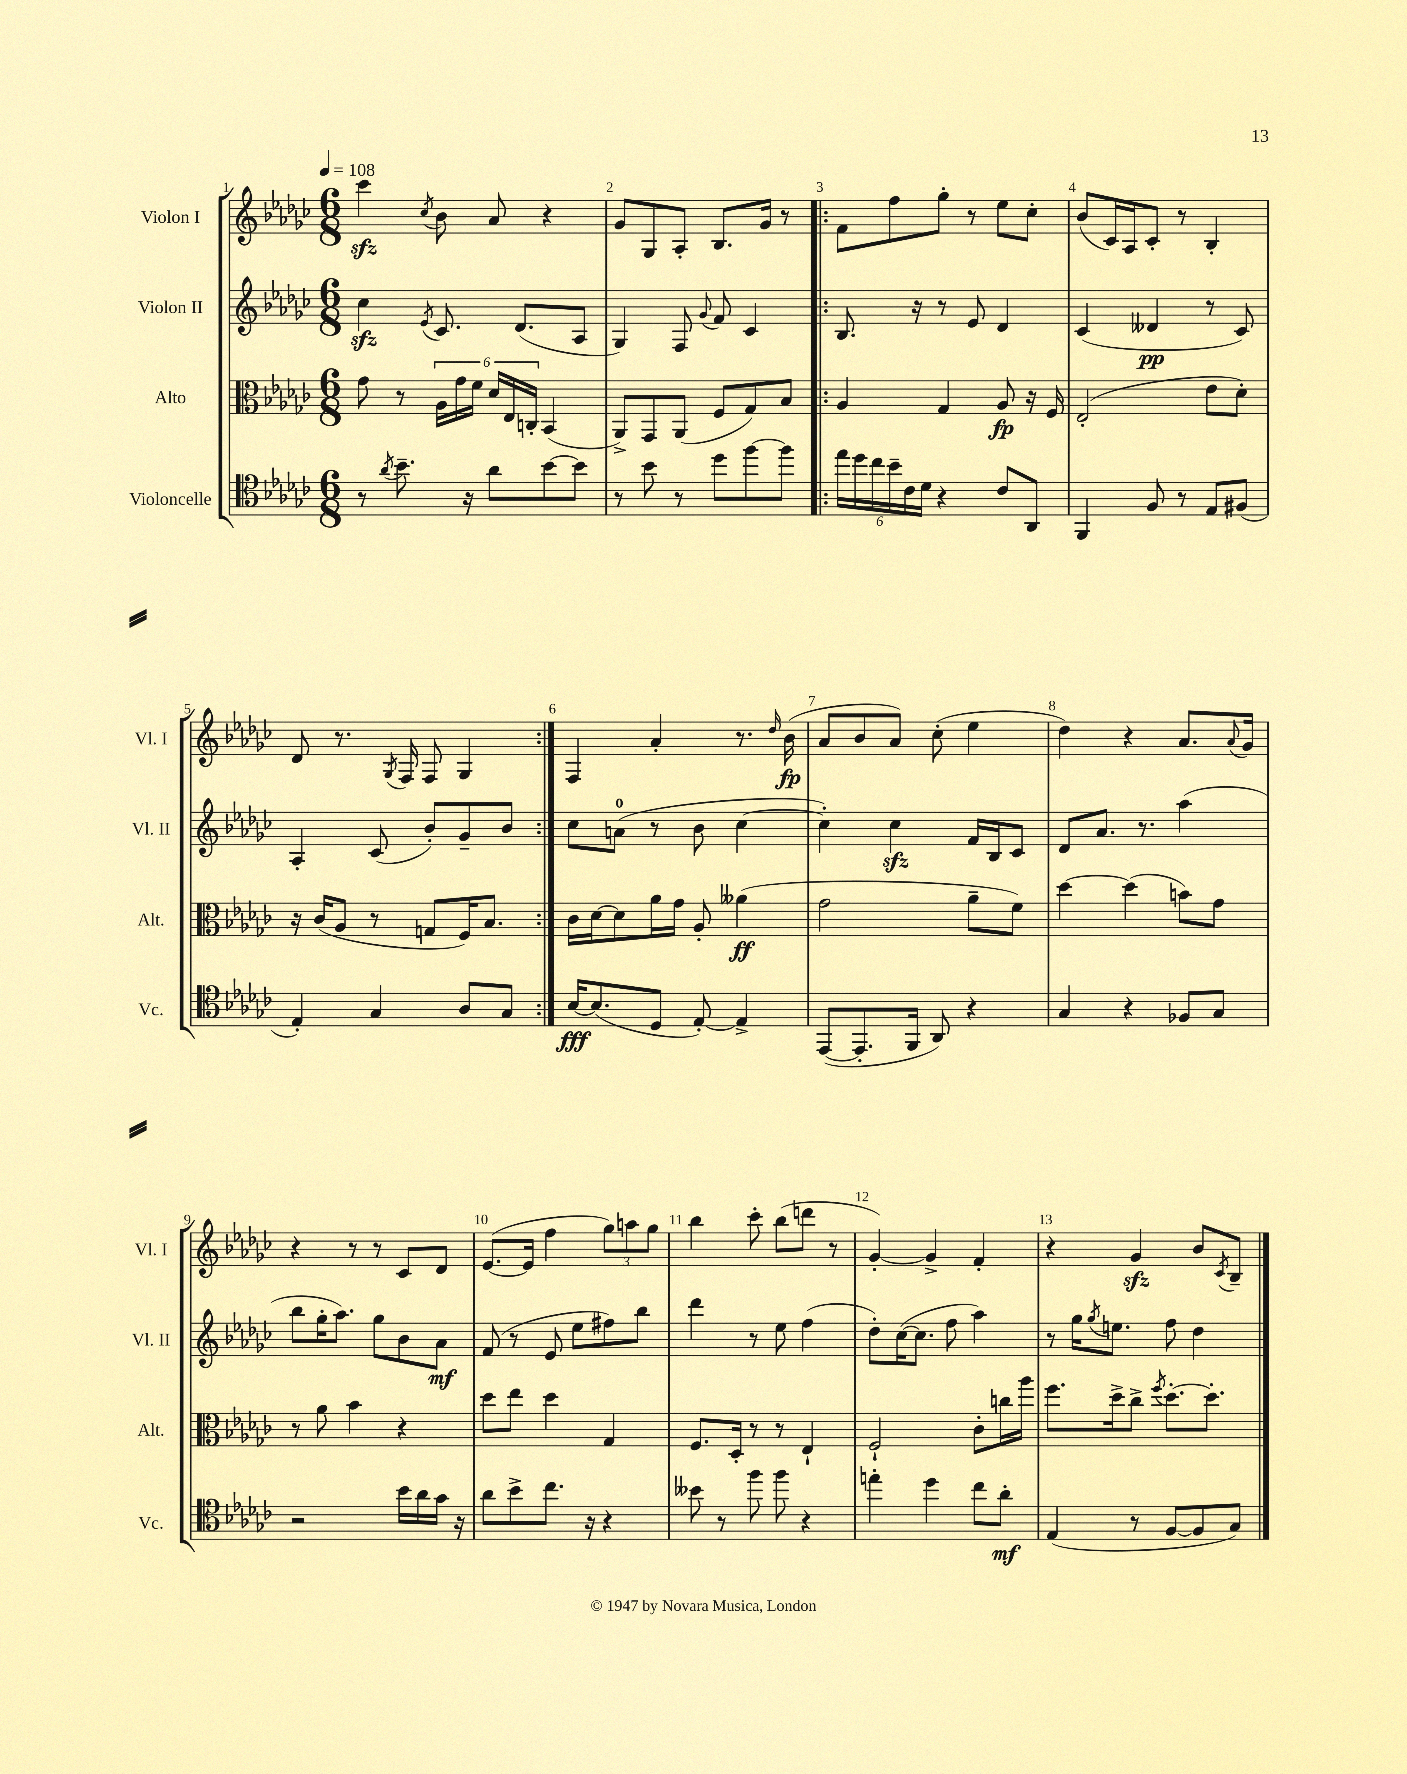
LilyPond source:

<<
\new StaffGroup <<
\new Staff = "s0" \with { instrumentName = "Violon I" shortInstrumentName = "Vl. I" } {
    \clef treble \key ges \major \numericTimeSignature \time 6/8 \tempo 4 = 108
    ces'''4\sfz \acciaccatura { ces''8 } bes'8 aes'8 r4 |
    ges'8 ges8 aes8-. bes8. ges'16 r8 |
    \repeat volta 2 { f'8 f''8 ges''8-. r8 ees''8 ces''8-. |
    bes'8( ces'16) aes16 ces'8-. r8 bes4-. |
    des'8 r8. \acciaccatura { ges8 } f16 f8 ges4 | }
    f4 aes'4-. r8. \grace { des''16 } bes'16\fp( |
    aes'8 bes'8 aes'8) ces''8-.( ees''4 |
    des''4) r4 aes'8. \appoggiatura { aes'8 } ges'16 |
    r4 r8 r8 ces'8 des'8 |
    ees'8.~( ees'16 f''4 \tuplet 3/2 { ges''8) a''8 ges''8 } |
    bes''4 ces'''8-. bes''8( d'''8 r8 |
    ges'4~-.) ges'4-> f'4-. |
    r4 ges'4\sfz bes'8 \acciaccatura { ces'8 } bes8-- \bar "|." |
}
\new Staff = "s1" \with { instrumentName = "Violon II" shortInstrumentName = "Vl. II" } {
    \clef treble \key ges \major \numericTimeSignature \time 6/8
    ces''4\sfz \acciaccatura { ees'8 } ces'8. des'8.( aes8 |
    ges4) f8 \appoggiatura { ges'8 } f'8 ces'4 |
    \repeat volta 2 { bes8. r16 r8 ees'8 des'4 |
    ces'4( deses'4\pp r8 ces'8) |
    aes4-. ces'8( bes'8-.) ges'8-- bes'8 | }
    ces''8 a'8-0( r8 bes'8 ces''4~ |
    ces''4-.) ces''4\sfz f'16 bes16 ces'8 |
    des'8 aes'8. r8. aes''4( |
    bes''8 ges''16-. aes''8.) ges''8 bes'8 aes'8\mf |
    f'8( r8 ees'8 ees''8 fis''8) bes''8 |
    des'''4 r8 ees''8 f''4( |
    des''8-.) ces''16~( ces''8. f''8 aes''4) |
    r8 ges''16 \acciaccatura { ges''8 } e''8. f''8 des''4 \bar "|." |
}
\new Staff = "s2" \with { instrumentName = "Alto" shortInstrumentName = "Alt." } {
    \clef alto \key ges \major \numericTimeSignature \time 6/8
    ges'8 r8 \tuplet 6/4 { aes16 ges'16 f'16 des'16 ees16 c16-. } bes,4( |
    aes,8->) ges,8 aes,8( f8 ges8) bes8 |
    \repeat volta 2 { aes4 ges4 aes8\fp r16 f16 |
    ees2-.( ees'8 des'8-.) |
    r16 ces'16( aes8 r8 g8 f16) bes8. | }
    ces'16 des'16~ des'8 aes'16 ges'16 aes8-. aeses'4\ff( |
    ges'2 aes'8-- f'8) |
    des''4~ des''4( b'8) ges'8 |
    r8 aes'8 bes'4 r4 |
    des''8 ees''8 des''4 ges4 |
    f8. des16-. r8 r8 ees4-! |
    f2-! ces'8-. c''16 aes''16 |
    f''8. des''16-> ces''8-> \acciaccatura { f''8 } des''8.~-. des''8.-. \bar "|." |
}
\new Staff = "s3" \with { instrumentName = "Violoncelle" shortInstrumentName = "Vc." } {
    \clef tenor \key ges \major \numericTimeSignature \time 6/8
    r8 \acciaccatura { aes'8 } bes'8.-- r16 aes'8 bes'8~ bes'8 |
    r8 bes'8 r8 des''8 f''8~ f''8 |
    \repeat volta 2 { \tuplet 6/4 { ees''16 des''16 ces''16 bes'16-- ces'16 des'16 } r4 ces'8 aes,8 |
    f,4 f8 r8 ees8 fis8( |
    ees4-.) ges4 aes8 ges8 | }
    bes16~\fff bes8.( des8 ees8~-.) ees4-> |
    ees,8~( ees,8.-. f,16 aes,8) r4 |
    ges4 r4 fes8 ges8 |
    r2 bes'16 aes'16 ges'16 r16 |
    aes'8 bes'8-> ces''8. r16 r4 |
    beses'8 r8 f''8 f''8 r4 |
    e''4-. des''4 ces''8 aes'8-.\mf |
    ees4( r8 f8~ f8 ges8) \bar "|." |
}
>>
>>
\layout { \context { \Score \override BarNumber.break-visibility = ##(#f #t #t) barNumberVisibility = #all-bar-numbers-visible } }
